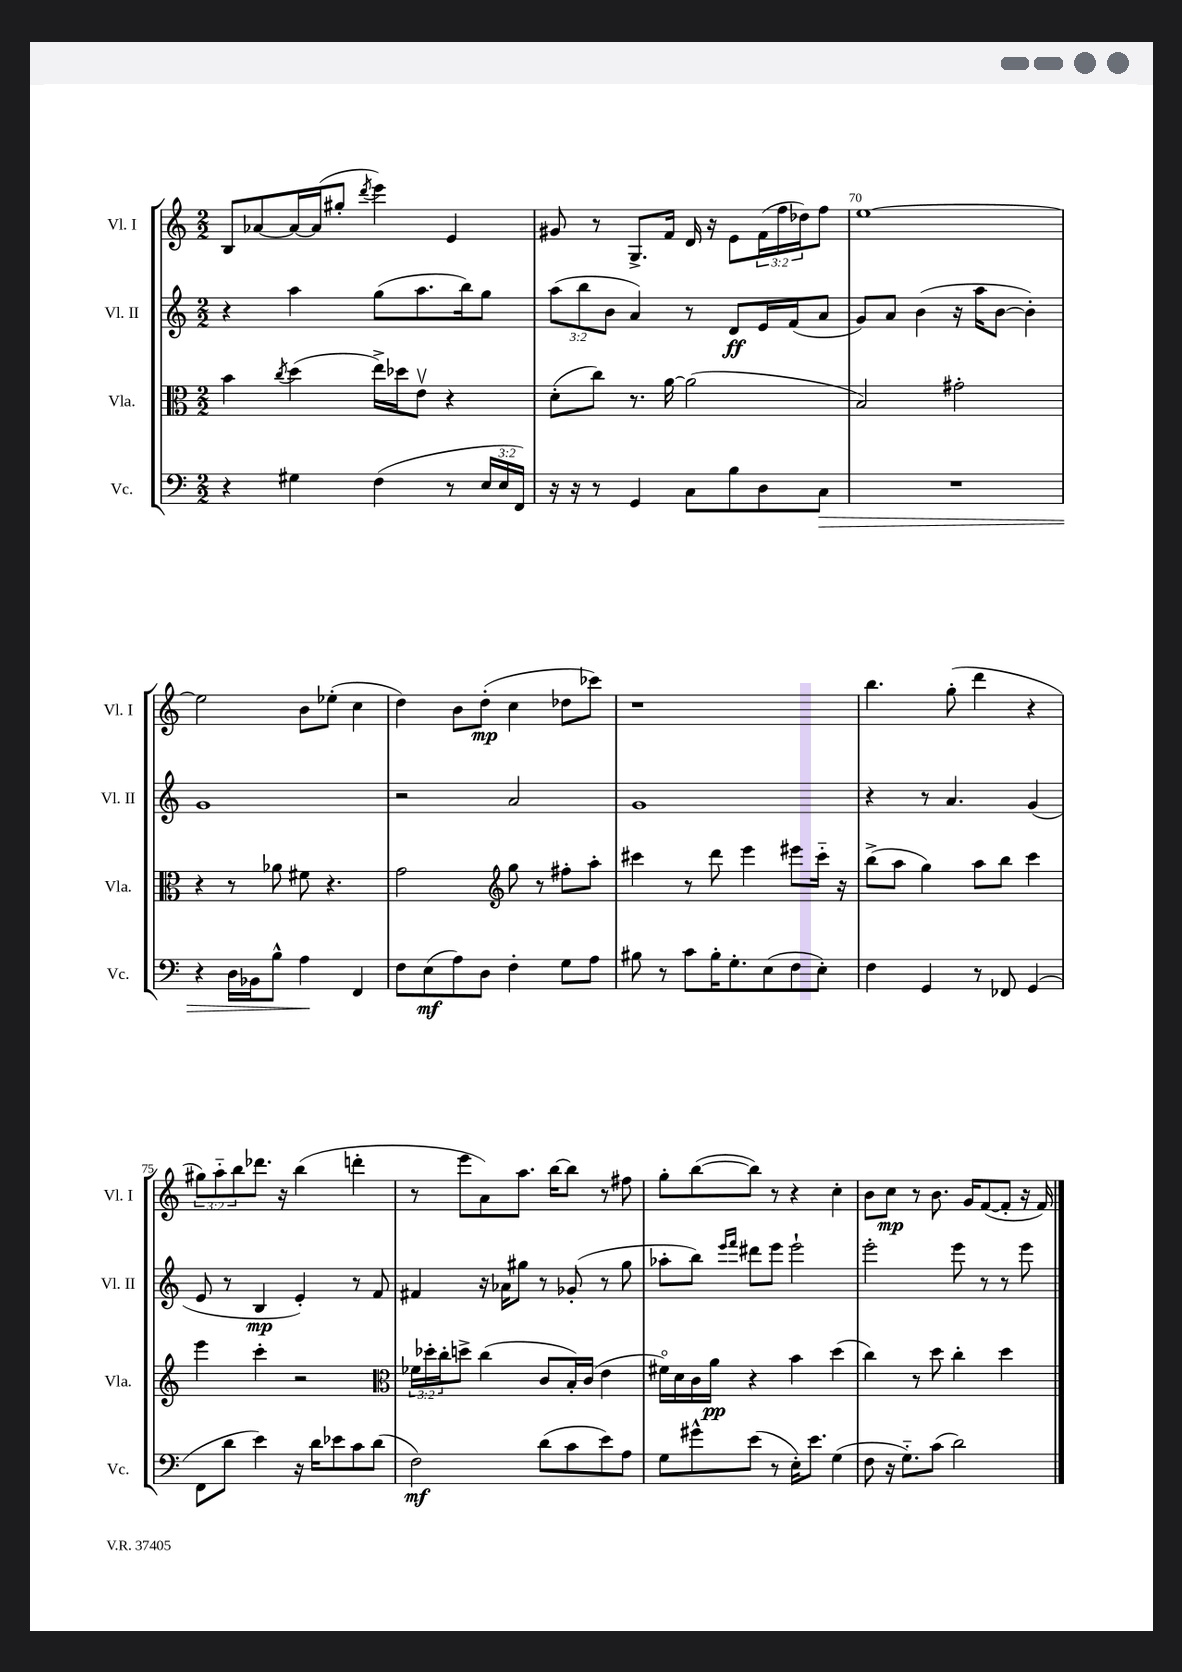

**kern	**kern	**kern	**kern
*staff4	*staff3	*staff2	*staff1
*clefF4	*clefC3	*clefG2	*clefG2
*k[]	*k[]	*k[]	*k[]
*M2/2	*M2/2	*M2/2	*M2/2
4r	4b	4r	8B
.	.	.	[8a-
.	8qcc	.	.
4G#	(4dd	4aa	16a-_
.	.	.	(16a-]
.	.	.	8gg#'
.	.	.	8qddd
(4F	16ee^)	(8gg	4eee)
.	16dd-	.	.
.	8ev	8.aa	.
8r	4r	.	4e
.	.	16bb)	.
24E	.	8gg	.
24E	.	.	.
24FF)	.	.	.
=	=	=	=
16r	(8d'	(12aa	8g#
16r	.	.	.
.	.	12bb	.
8r	8cc)	.	8r
.	.	12b	.
4GG	8.r	4a)	8.G^
.	[16a	.	16f
8C	(2a]	8r	16d
.	.	.	16r
8B	.	8d	8e
8D	.	16e	(24f
.	.	.	24ff
.	.	(16f	.
.	.	.	24dd-)
8C	.	8a	8ff
=	=	=	=
1r	2B)	8g)	[1ee
.	.	8a	.
.	.	(4b	.
.	2g#'	16r	.
.	.	16aa	.
.	.	[8b	.
.	.	4b'])	.
=	=	=	=
4r	4r	1g	2ee]
16D	8r	.	.
16BB-	.	.	.
8B^^	8a-	.	.
4A	8f#	.	8b
.	4.r	.	(8ee-'
4FF	.	.	4cc
=	=	=	=
8F	2g	2r	4dd)
(8E	.	.	.
8A)	.	.	8b
8D	.	.	(8dd'
*	*clefG2	*	*
4F'	8gg	2a	4cc
.	8r	.	.
8G	8ff#'	.	8dd-
8A	8aa'	.	8ccc-)
=	=	=	=
8B#	4ccc#	1g	1r
8r	.	.	.
8c	8r	.	.
16B#'	8ddd	.	.
8.G'	.	.	.
.	4eee	.	.
(8E	.	.	.
8F	8eee#	.	.
8E')	16ccc#'~	.	.
.	16r	.	.
=	=	=	=
4F	(8bb^	4r	4.bb
.	8aa	.	.
4GG	4gg)	8r	.
.	.	4.a	(8gg'
8r	8aa	.	4ddd
8FF-	8bb	.	.
(4GG	4ccc	(4g	4r
=	=	=	=
8FF	4eee	8e	12gg#)
.	.	.	12aa'~
8d	.	8r	.
.	.	.	12bb
4e)	4ccc'	4B	8.ddd-
.	.	.	16r
16r	2r	4e')	(4bb
16d	.	.	.
8e-	.	.	.
8c	.	8r	4ddd'
(8d	.	8f	.
=	=	=	=
*	*clefC3	*	*
2F)	24f-	4f#	8r
.	24dd-'	.	.
.	24cc'	.	.
.	8dd^	.	8eee
.	(4cc	16r	8a)
.	.	16a-	.
.	.	8gg#	8.aa
(8d	8c	8r	.
.	.	.	[16bb
8c	16B')	(8g-'	8bb]
.	(16c	.	.
8e)	4e	8r	8r
8A	.	8gg#	8ff#
=	=	=	=
8G	16f#o)	8aa-'	8gg'
.	16d	.	.
8g#^^	16c	8bb)	([8bb
.	16a	.	.
.	.	16qqeee	.
.	.	16qqfff	.
(8e	4r	8ddd#	8bb])
8r	.	8eee	8r
16E')	4b	2eee`	4r
8.e	.	.	.
(4G	(4dd	.	4cc'
=	=	=	=
8F	4cc)	2eee'	8b
16r	.	.	8cc
8.G'~)	.	.	.
.	8r	.	8r
(8c	8dd	.	8.b
2d)	4cc'	8eee	.
.	.	.	16g
.	.	8r	([8f
.	4dd	8r	8f']
.	.	8eee	16r
.	.	.	16f)
==	==	==	==
*-	*-	*-	*-
